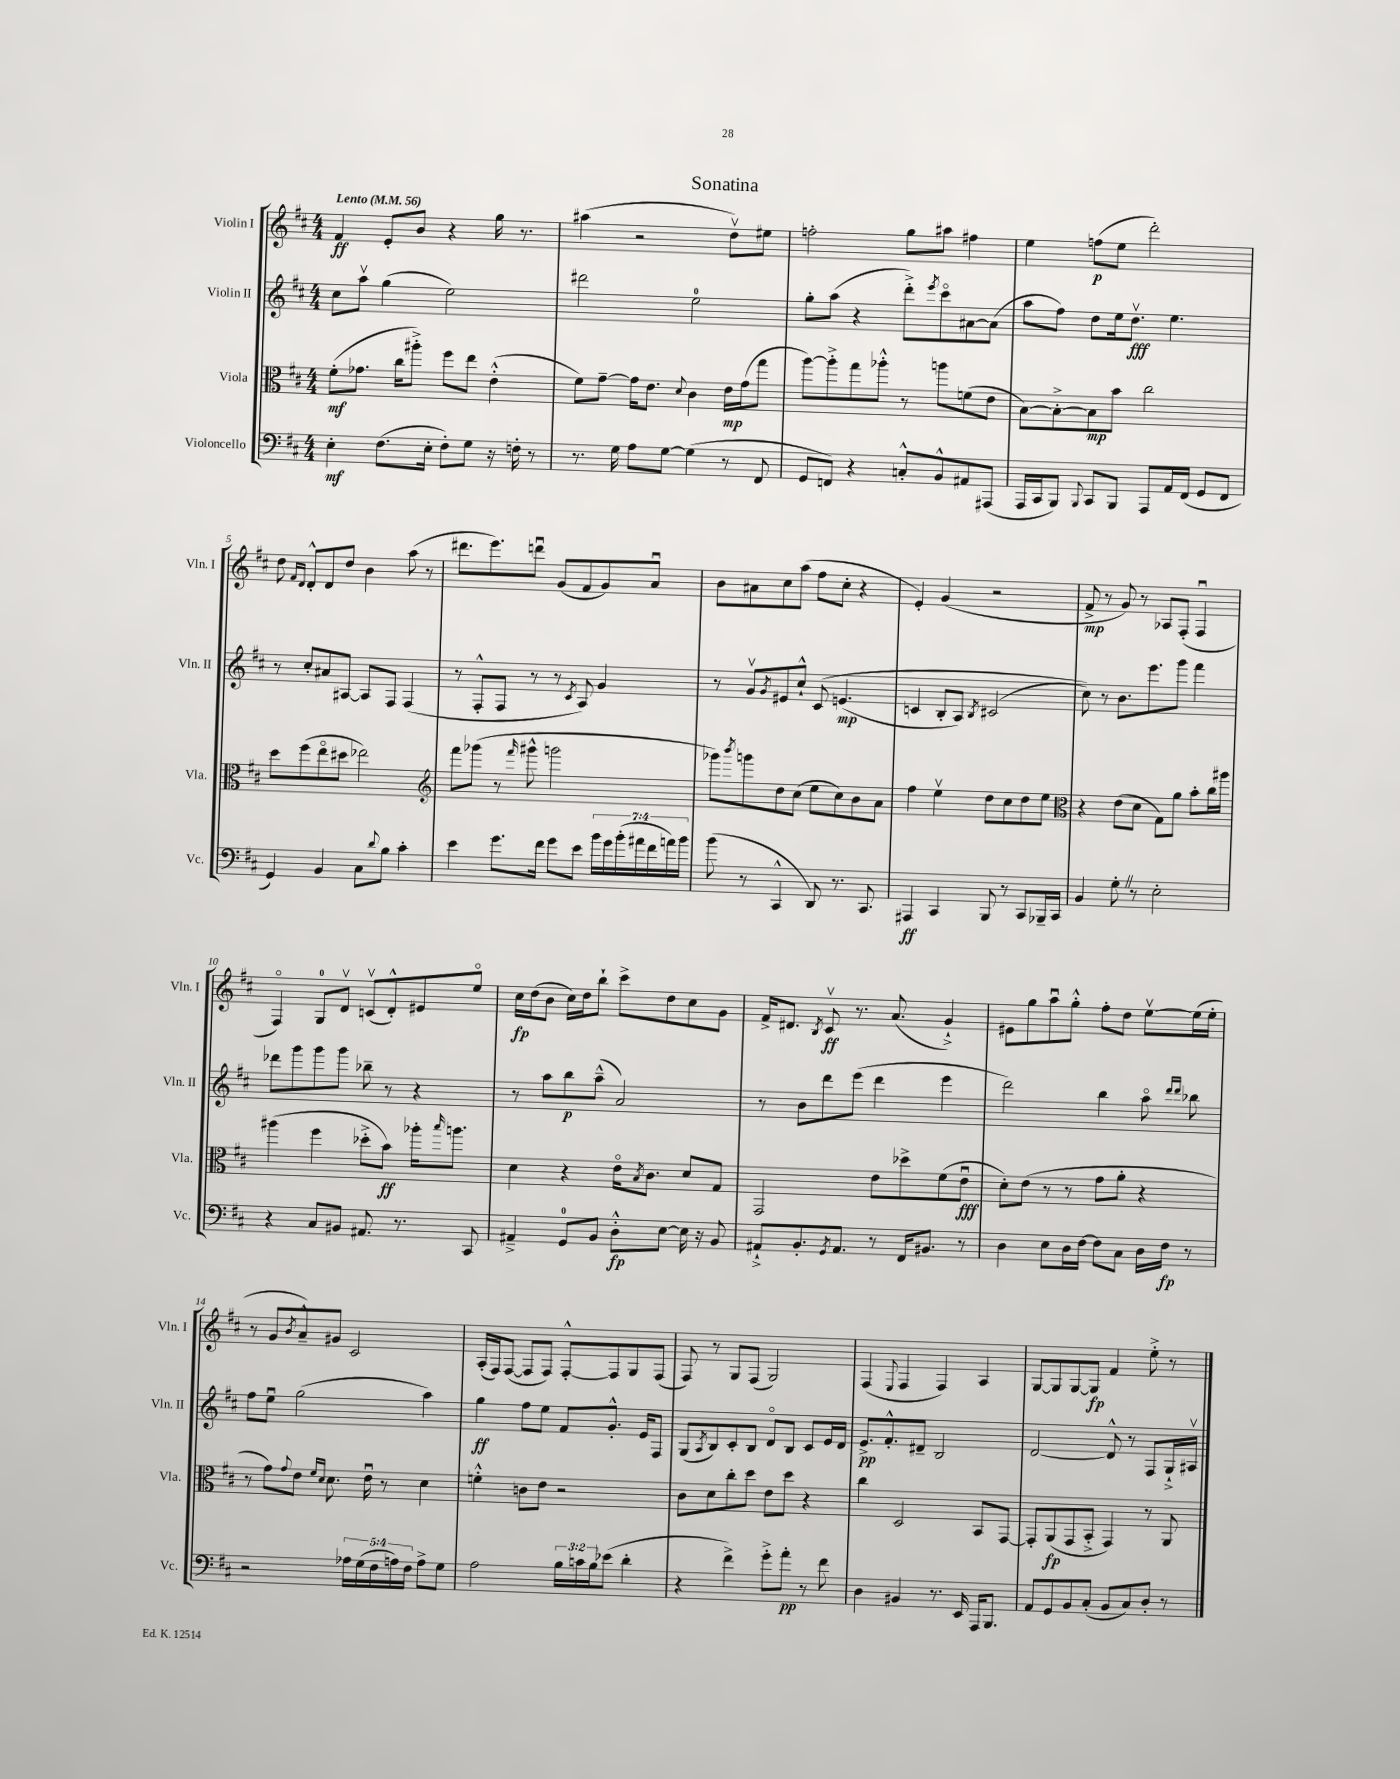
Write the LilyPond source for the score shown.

\header { title = "Sonatina" }
<<
\new StaffGroup <<
\new Staff = "s0" \with { instrumentName = "Violin I" shortInstrumentName = "Vln. I" } {
    \clef treble \key d \major \numericTimeSignature \time 4/4 \tempo "Lento" 4 = 56
    fis'4\ff e'8-. b'8 r4 g''16 r8. |
    ais''4( r2 d''8\upbow) eis''8 |
    f''2-. g''8 ais''8 fis''4 |
    e''4 f''8\p( e''8 d'''2-.) |
    d''8 \grace { fis'16 d'16 } d'8-.-^ d'8 d''8 b'4 a''8( r8 |
    dis'''8. e'''8.) d'''8\downbow g'8( fis'8 g'8) a'8\downbow |
    b'8 ais'8 cis''8 a''8( fis''8 cis''8-. r4 |
    e'4-.) g'4( r2 |
    fis'8->\mp r8 g'8) r8 aes8 fis8-.( fis4\downbow |
    fis4\flageolet) g8-0 d'8\upbow c'8\upbow( d'8-.-^) eis'8 e''8\flageolet |
    cis''16\fp d''16( b'8 cis''16) d''16 b''8-! cis'''8-> d''8 cis''8 g'8 |
    fis'16-> dis'8. \acciaccatura { b8 } cis'8\upbow\ff r8. a'8.( g'4-!->) |
    eis'8 g''8 a''8\downbow g''8-.-^ fis''8-. d''8 e''8~\upbow e''16( e''16-. |
    r8 g'8 \acciaccatura { b'8 } a'8---^) gis'8 cis'2 |
    a16-.( fis16) fis8~( fis8 fis8) fis8~-.-^ fis8 g8 fis8( |
    fis8) r8 g8 fis8( g2) |
    fis4( \appoggiatura { e8 } fis4 fis4) a4 |
    g8~ g8 g8~ g8\fp fis'4 e''8-.-> r8 \bar "|." |
}
\new Staff = "s1" \with { instrumentName = "Violin II" shortInstrumentName = "Vln. II" } {
    \clef treble \key d \major \numericTimeSignature \time 4/4
    cis''8 a''8\upbow g''4( e''2) |
    dis'''2 e''2-0 |
    g''8-. a''8( r4 d'''8-.->) \acciaccatura { e'''8 } cis'''8\flageolet ais'8~ ais'8( |
    a''8 fis''8) d''8 e''16 d''8.\upbow\fff e''4. |
    r8 cis''8-. ais'8 ais8~ ais8 fis8 fis4( |
    r8 fis8-.-^ fis8 r8 r8 \acciaccatura { cis'8 } a8) g'4 |
    r8 g'8\upbow \acciaccatura { g'8 } eis'8 cis''8-!-^ cis'8\( e'4.\mp( |
    c'4 b8-. a8) \acciaccatura { b8 } cis'2( |
    cis''8)\) r8 b'8. e'''8. g'''8 fis'''4 |
    des'''8 g'''8 g'''8 g'''8 bes''8-- r8 r4 |
    r8 a''8 b''8\p a''8---^( a'2) |
    r8 b'8 d'''8 e'''8( d'''4 e'''4 |
    d'''2) b''4 a''8\flageolet \grace { d'''16 d'''16 } bes''8 |
    fis''8 e''8\downbow g''2( a''4) |
    g''4\ff fis''8 e''8 fis'8 g'8.-.-^ e'16 fis8 |
    g8( \acciaccatura { a8 } b8) cis'8-. b8 d'8\flageolet b8 cis'8 e'16 d'16 |
    e'8.->\pp fis'8.-.-^ dis'8-- b2 |
    d'2~ d'8-^ r8 fis8 g16-!-> ais16\upbow \bar "|." |
}
\new Staff = "s2" \with { instrumentName = "Viola" shortInstrumentName = "Vla." } {
    \clef alto \key d \major \numericTimeSignature \time 4/4
    fis'8-.\mf( ges'8. cis''16 ais''8-.->) fis''8 e''8 e'4-.-^( |
    fis'8) g'8~-- g'16 e'8. \appoggiatura { d'8 } cis'4 e'16\mp g'16( g''8 |
    a''8~) a''8-.-> g''8 aes''8-.-^ r8 a''8 f'8( e'8 |
    b8~) b8~-.-> b8\mp b'8 cis''2 |
    d''8 fis''8( e''8\flageolet dis''8 ees''2) |
    \clef treble fis'''8 ges'''8( r8 \grace { fis'''16 } gis'''8-^ g'''2 |
    ges'''8) \acciaccatura { b'''8 } g'''8 d''8 cis''8( e''8 cis''8) b'8 a'8 |
    fis''4 e''4\upbow d''8 cis''8 d''8 e''8 |
    \clef alto r4 e'8( d'8 g8) a'8 b'8-. cis''16 ais''16 |
    ais''4( fis''4 des''8-.-> b'8\ff) aes''16-. \grace { b''16 } a''8. |
    d'4 r4 e'16\flageolet \acciaccatura { b8 } cis'8. d'8 g8 |
    g,2 e'8 des''8-> fis'8( e'8\downbow\fff |
    d'8-.) e'8( r8 r8 g'8 a'8-. r4 |
    r8 g'8) \appoggiatura { g'8 } e'8 \grace { fis'16 d'16 } d'8. e'16\downbow r8 d'4 |
    f'4-.-^ c'8 e'8 r2 |
    cis'8 d'8 cis''8-. d''8 e'8 d''8 r4 |
    cis''4 d2 b,8 g,8~ |
    g,8-. a,8\fp( g,8 b,8-.-> g,4) r8 a,8 \bar "|." |
}
\new Staff = "s3" \with { instrumentName = "Violoncello" shortInstrumentName = "Vc." } {
    \clef bass \key d \major \numericTimeSignature \time 4/4 \override Staff.TupletNumber.text = #tuplet-number::calc-fraction-text
    e4-.\mf fis8.( e16-. fis8-.) g8 r16 f16-. r8 |
    r8. g16 a8 g8~ g4( r8 fis,8 |
    g,8 f,8) r4 c8-.-^ b,8-^ ais,8 ais,,8( |
    a,,16 cis,16 b,,8) \appoggiatura { b,,8 } cis,8 b,,8 a,,8 a,16 fis,16( g,8 fis,8 |
    g,4) b,4 cis8 \appoggiatura { d'8 } b8 cis'4-. |
    e'4 g'8. fis'16 g'8 e'8 \tuplet 7/4 { b'16 g'16 b'16-.( ais'16 fis'16 a'16) b'16 } |
    b'8( r8 cis,4-^ d,8) r8. cis,8. |
    ais,,4\ff cis,4 b,,8 r8 cis,8 bes,,16-- cis,16 |
    b,4 g8-. \once \override BreathingSign.text = \markup { \musicglyph "scripts.caesura.straight" } \breathe r8 e2-. |
    r4 cis8 bis,8 ais,8. r8. cis,8 |
    ais,4---> g,8-0 b,8 d8-.-^\fp e8~ e16 r16 b,8 |
    ais,8-!-> b,8.-. \acciaccatura { g,8 } ais,8. r8 fis,16 bis,8. r8 |
    d4 e8 d16 fis16~ fis8 cis8 d16 fis16\fp r8 |
    r2 \tuplet 5/4 { aes16 g16( fis16 a16) fis16 } a8-> g8 |
    a2 \tuplet 3/2 { b16 c'16 b16 } ees'8( d'4-. |
    r4 fis'4->) g'8-.-> a'8-.\pp r8 fis'8 |
    d4 bis,4 r8. e,16 a,,16 b,,8. |
    a,8 g,8 b,8 cis8-.( b,8 cis8) d8-. r8 \bar "|." |
}
>>
>>
